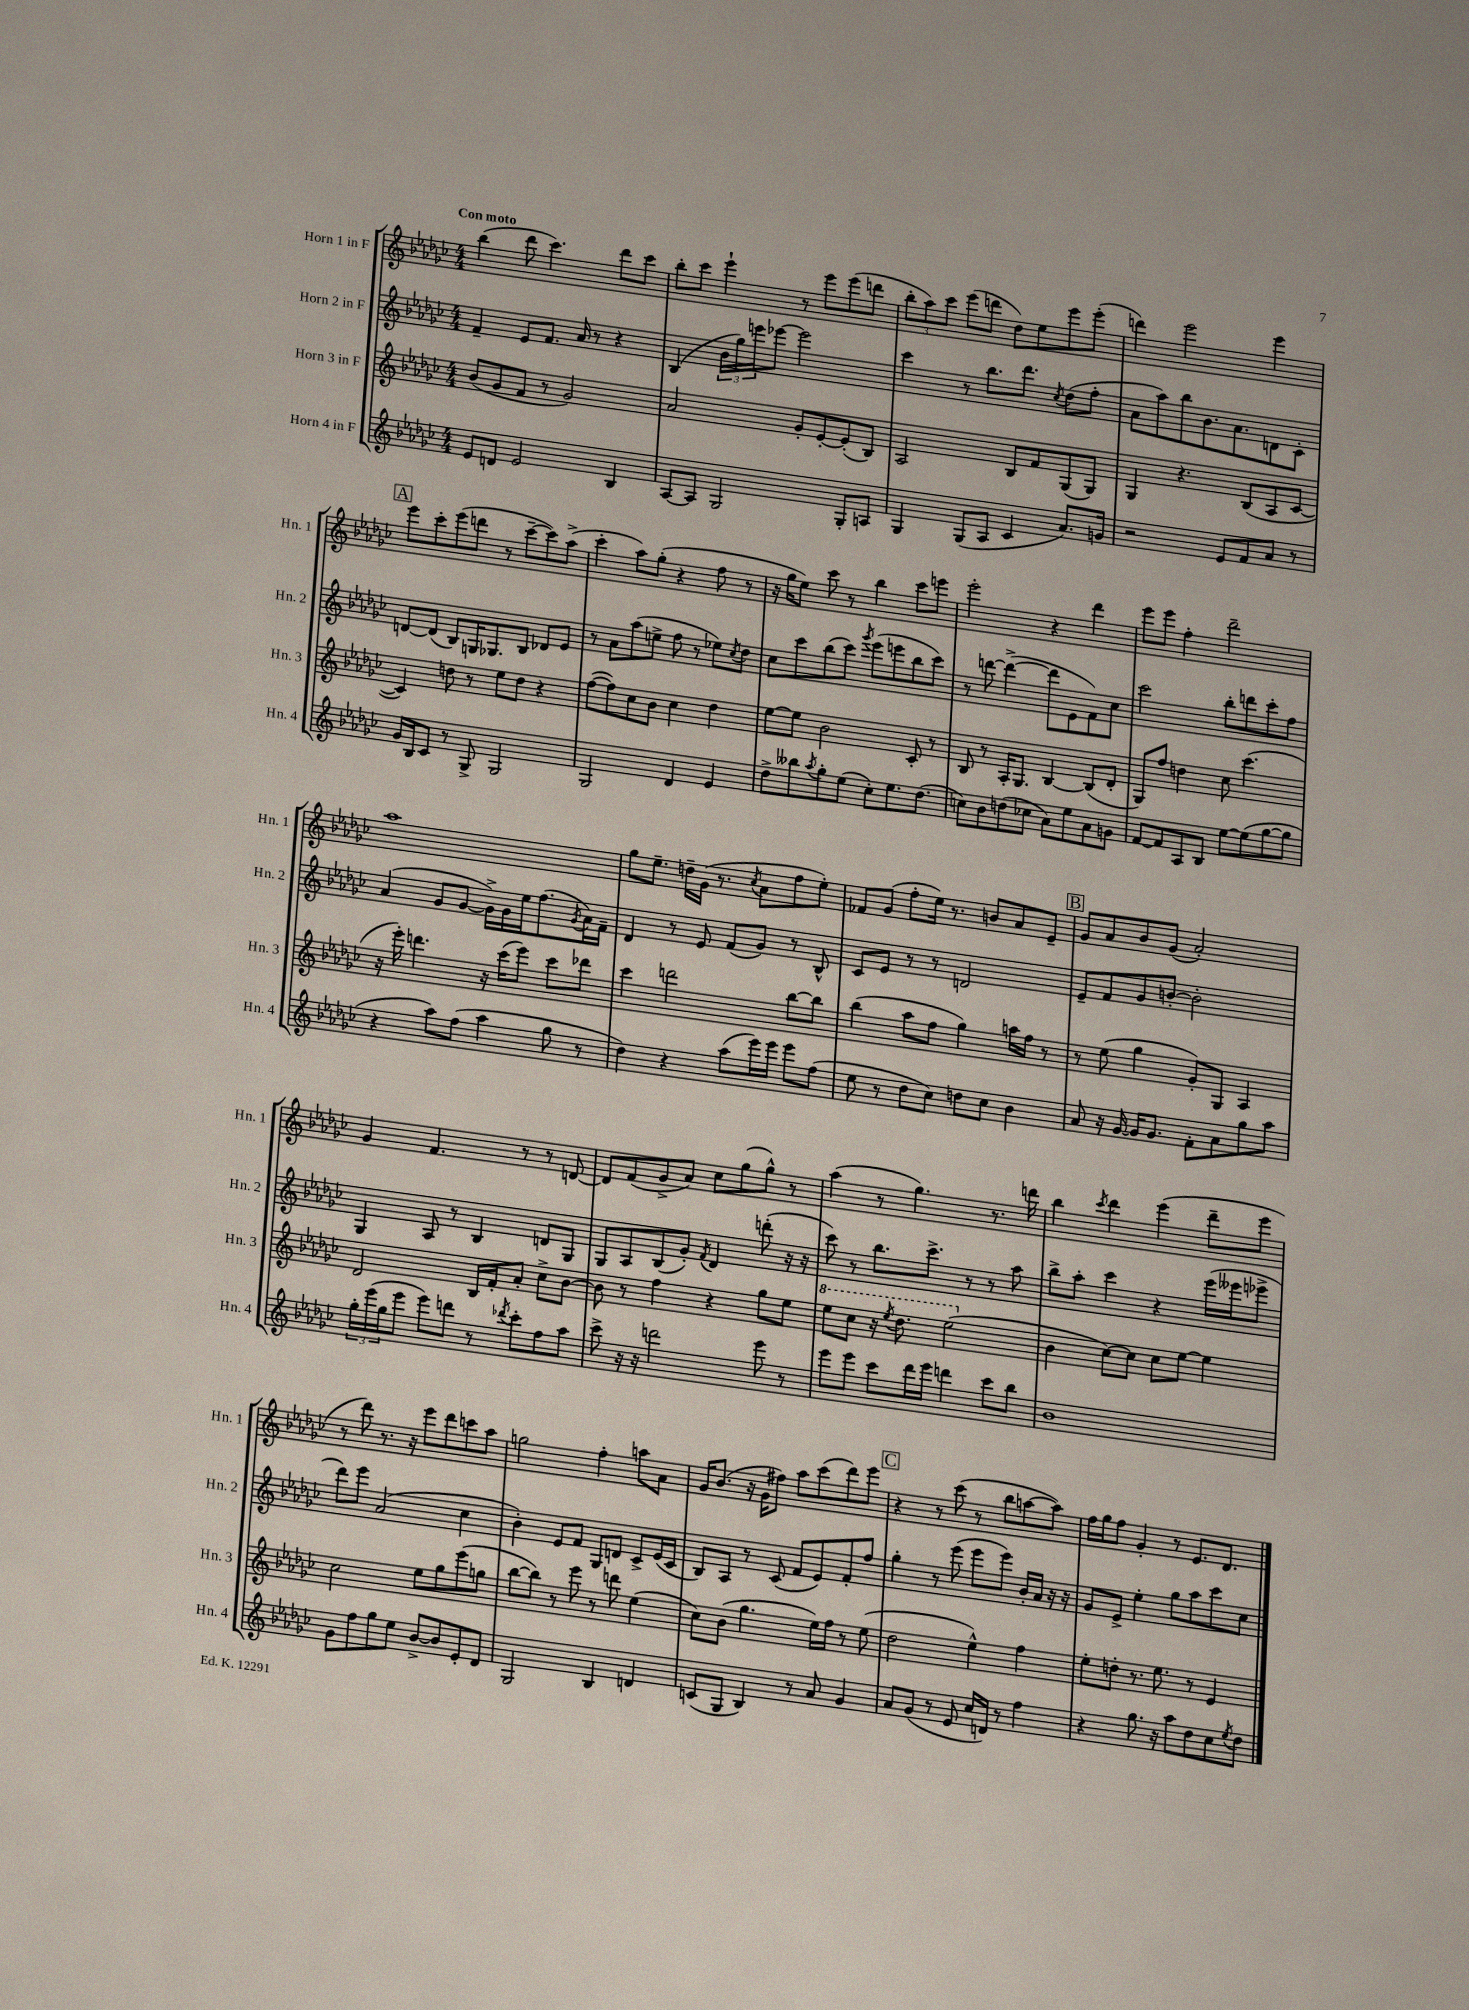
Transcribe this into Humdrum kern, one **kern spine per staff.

**kern	**kern	**kern	**kern
*staff4	*staff3	*staff2	*staff1
*clefG2	*clefG2	*clefG2	*clefG2
*k[b-e-a-d-g-c-]	*k[b-e-a-d-g-c-]	*k[b-e-a-d-g-c-]	*k[b-e-a-d-g-c-]
*M4/4	*M4/4	*M4/4	*M4/4
8e-/L	(8b-/L	4f~/	(4bb-\
8d/J	8g-/	.	.
2e-/	8f/J	8e-/L	8ddd-\
.	8r	8.f/J	4.ccc-\)
.	2g-/)	.	.
.	.	16a-/	.
.	.	8r	.
4B-/	.	4r	8ddd-\L
.	.	.	8ccc-\J
=	=	=	=
[8A-/L	2a-/	(4B-/	8bb-'\L
8A-/]J	.	.	8ccc-\J
2G-/	.	24b-\LL	4eee-`\
.	.	24gg-\)	.
.	.	24eee\J	.
.	.	[8eee-\J	.
.	8g-'/L	2eee-\]	8r
.	[8e-'/	.	8eee-\L
8G-'/L	(8e-'/]	.	(8eee-\
8A/J	8B-/J)	.	8ddd\J
=	=	=	=
4G-/	2A-/	4ccc-\	12bb-'\L
.	.	.	12aa-\)
.	.	.	12ccc-\J
(8G-/L	.	8r	(8eee-\L
8A-/J	.	8.bb-\L	8ddd\J
4c-/	8B-/L	.	8dd-\L)
.	.	8.ddd-\J	.
.	8f/	.	8ee-\
.	.	8qcc-/	.
8.a-/L)	(8G-/	(8dd-\L	8eee-\
.	8G-/J)	8ff'\J	(8eee-'\J
16g/Jk	.	.	.
=	=	=	=
2r	4G-/	8a-\L	4ddd\)
.	.	8aa-\)	.
.	4.r	8bb-\	2eee-\
.	.	8.b-\	.
8e-/L	.	.	.
.	.	8.a-\	.
8f/	(8B-/L	.	.
8a-/J	8A-/	8d\	4eee-\
8r	[8c-/J	8c-'\J	.
=	=	=	=
16g-/LL	4c-/])	[8d/L	8eee-\L
16B-/J	.	.	.
8c-/J	.	(8d/]J	8ccc-'\
8r	8dd\	8B-/L)	(8eee-\
8G-^/	8r	16G/K	8ddd\J
.	.	8.G-/	.
2G-/	8ee-\L	.	8r
.	8dd\J	8B-/J	[8ccc-~\L
.	4r	8d-/L	8ccc-\])
.	.	8e-/J	(8aa-^\J
=	=	=	=
2G-/	([8ff\L	8r	4ccc-'\
.	8ff\])	8a-\L	.
.	8cc-\	(8aa-\	8aa-\L)
.	8b-\J	8ee^\J	(8gg-'\J
4d-/	4cc-\	8ff\	4r
.	.	8r	.
4e-/	4dd-\	8ee-\L)	8ff\
.	.	8qcc-/	.
.	.	8dd-\J	8r
=	=	=	=
8dd-^\L	[8ee-\L	8cc-\L	16r
.	.	.	16gg-\LK
8bb--\	8ee-\]J	8ccc-\	8ee-\J)
8qaa-/	.	.	.
8gg-'\	2b-\	(8bb-\	8ccc-\
(8ee-\J	.	8ccc-\J)	8r
.	.	8qggg-/	.
8cc-'\L)	.	(8eee-\L	4bb-\
8.ee-\	.	8eee\	.
.	8c-'/	8bb-\	8ccc-\L
(8.dd-\J	.	.	.
.	8r	8ccc-\J)	8eee\J
=	=	=	=
8cc\L)	8B-/	8r	2eee-'\
8b-\	8r	[8ddd\	.
(8dd\	16A-'/LK	(4ddd^\_	.
.	8.G-/J	.	.
8cc-\J	.	.	.
8a-\L)	[4B-/	8ddd\]L	4r
8ee-\	.	8e-\	.
8a-\	(8B-/]L	8f\)	4ddd-\
8g\J	8d-'/J	8cc-\J	.
=	=	=	=
[8f/L	8G-/L)	2ccc-\	8eee-\L
8f/]	8ff/J	.	8eee-\J
8A-/	4dd\	.	4ff'\
8B-/J	.	.	.
[8ee-\L	8cc-\	8bb-'\L	2ddd-~\
(8ee-\]	(4.ccc-\	8ddd\	.
[8gg-\	.	8ccc-'\	.
8gg-\]J	.	8ff\J	.
=	=	=	=
4r	16r	(4a-/	1aa-
.	16eee-'\)	.	.
.	4.ddd\	.	.
8aa-\L)	.	8g-/L	.
(8ff\J	.	[8g-/J	.
4aa-\	16r	16g-^\]LL)	.
.	(16ccc-\LK	16g-\	.
.	8eee-\J)	16ee-\J	.
.	.	(8.ff\	.
8gg-\	8ccc-\L	.	.
.	.	8qg-/	.
8r	8ddd-\J	16a-\L)	.
.	.	16f~\JJ	.
=	=	=	=
4dd-\)	4ccc-\	4d-/	8gg-\L
.	.	.	8.ee-~\J
4r	2ddd\	8r	.
.	.	.	16dd~\LL
.	.	8e-/	(16g-\JJ
.	.	.	8.r
(8aa-\L	.	(8f/L	.
.	.	.	8qcc-/
16eee-\L)	.	8g-/J)	8a-\L
16eee-\JJ	.	.	.
8eee-\L	[8bb-\L	8r	8ff\
(8ff\J	8bb-\]J	8B-^^/	8ee-'\J)
=	=	=	=
8ee-\	(4bb-\	8c-/L	8f-/L
8r	.	8e-/J	(8g-/J
8dd-\L	8aa-\L	8r	8ff'\L
8cc-\J)	8ff\J	8r	16ee-\Jk)
.	.	.	8.r
8dd\L	4gg-\)	2d/	.
8cc-\J	.	.	8b/L
4b-\	16aa\LL	.	8a-/
.	16ff\JJ	.	.
.	8r	.	8e-~/J
=	=	=	=
8a-/	8r	8e-~/L	8g-/L
16r	(8ee-\	8f/	8a-/
[16g-/	.	.	.
16g-/]LK	4gg-\	8g-/	8b-/
8.g-/J	.	.	.
.	.	[8b'/J	(8g-/J
8f'\L	8g-'/L)	2b'\]	2a-'/)
8a-\	8G-/J	.	.
8gg-\	4A-/	.	.
8aa-\J	.	.	.
=	=	=	=
24gg-'\LL	2d-/	4G-/	4g-/
(24eee-\	.	.	.
24gg-\J	.	.	.
8eee-\J	.	.	.
8eee-\L)	.	8A-/	4.f/
8ddd\J	.	8r	.
8r	16B-/LL	4B-/	.
.	16f'/J	.	.
8qddd-/	.	.	.
8ccc-'\L	8a-'/J	.	8r
8ff\	8cc-^\L	8d/L	8r
8aa-\J	[8b-\J	8G-/J	[8d/
=	=	=	=
8ccc-^\	8b-\]	8G-/L	8d/]L
16r	8r	8A-/	(8f/
16r	.	.	.
2ddd\	4ff\	(8B-/	8g-^/
.	.	8g-'/J)	8a-/J)
.	.	8qf/	.
.	4r	4d-/	8cc-\L
.	.	.	(8gg-\
8eee-\	8gg-\L	(8ddd'\	8gg-^^\J)
8r	8ee-\J	16r	8r
.	.	16r	.
=	=	=	=
8eee-\L	8eee-\L	8ccc-\)	(4aa-\
8eee-\J	8ccc-\J	8r	.
8ccc-\L	16r	8.bb-\L	8r
.	8qeee-/	.	.
.	8.ddd-\	.	.
16ddd-\L	.	.	4.gg-\)
16eee-\JJ	.	8.ccc-^\J	.
4ddd\	(2eee-\	.	.
.	.	8r	.
8ccc-\L	.	8r	8.r
8bb-\J	.	8aa-\	.
.	.	.	16ddd\
=	=	=	=
1b-	4b-\	8bb-^\L	4bb-\
.	.	8aa-'\J	.
.	.	.	8qccc-/
.	[8cc-\L)	4ccc-\	4ddd-\
.	8cc-\]J	.	.
.	8cc-\L	4r	(4eee-\
.	[8ee-\J	.	.
.	4ee-\]	(16eee-\LL	8ddd-~\L
.	.	16eee--\J	.
.	.	8eee-^\J	8eee-\J
=	=	=	=
8g-\L	2cc-\	8ddd-\L)	8r
8ff\	.	8eee-\J	8ddd-\)
8gg-\	.	(2a-/	8.r
8ee-\J	.	.	.
.	.	.	16r
[8b-^/L	8ee-\L	.	8eee-\L
8b-/]	8gg-\	.	8ddd-\
8e-'/	(8eee-\	4cc-\	8ccc\
8d-/J	8gg\J	.	8aa-\J
=	=	=	=
2G-/	[8bb-\L	4b-'\)	2gg\
.	8bb-\]J)	.	.
.	8r	8e-/L	.
.	8eee-\	8f/J	.
4B-/	8r	8G-/L	4ff'\
.	8ddd\	8d/J	.
4d/	(4ee-\	8c-^/L	8aa\L
.	.	(16e-/L	8a-\J
.	.	16c-/JJ	.
=	=	=	=
(8c/L	8cc-\L)	8B-/L)	16g-/LK
.	.	.	(8.b-/J
8G-/J	(8b-\J	8A-/J	.
4B-/)	4.gg-\	8r	16r
.	.	.	16g-\LK
.	.	(8c-/	8ff#\J)
8r	.	8f/L	8aa-\L
8a-/	16ee-\LL)	8e-/)	(8ccc-\
.	16ff\JJ	.	.
4g-/	8r	8f'/	8ddd-\)
.	(8ee-\	8ff/J	8eee-\J
=	=	=	=
8a-/L	2dd-\	4gg-'\	4r
(8g-/J	.	.	.
8r	.	8r	8r
8e-/	.	(8eee-\	(8ccc-\
16cc-/LL	4ee-^^\)	8eee-\L	8r
16d/JJ)	.	.	.
8r	.	8eee-\J)	8bb-\L
4ff\	4ff\	16b-'/LL	[8aa\
.	.	16a-/JJ	.
.	.	16r	8aa\]J)
.	.	16r	.
=	=	=	=
4r	8ee-'\L	8g-/L	16ff\LL
.	.	.	16gg-\J
.	8dd'\J	8e-^/J	8ff\J
8.gg-\	8.r	4ee-'\	4g-'/
16r	8.ee-\	.	.
8aa-\L	.	8gg-\L	8r
8dd-\	8r	8aa-\	8.e-/L
8cc-\	4e-/	8ccc-\	.
.	.	.	8.d-/J
8qee-/	.	.	.
8dd-\J	.	8cc-\J	.
==	==	==	==
*-	*-	*-	*-
